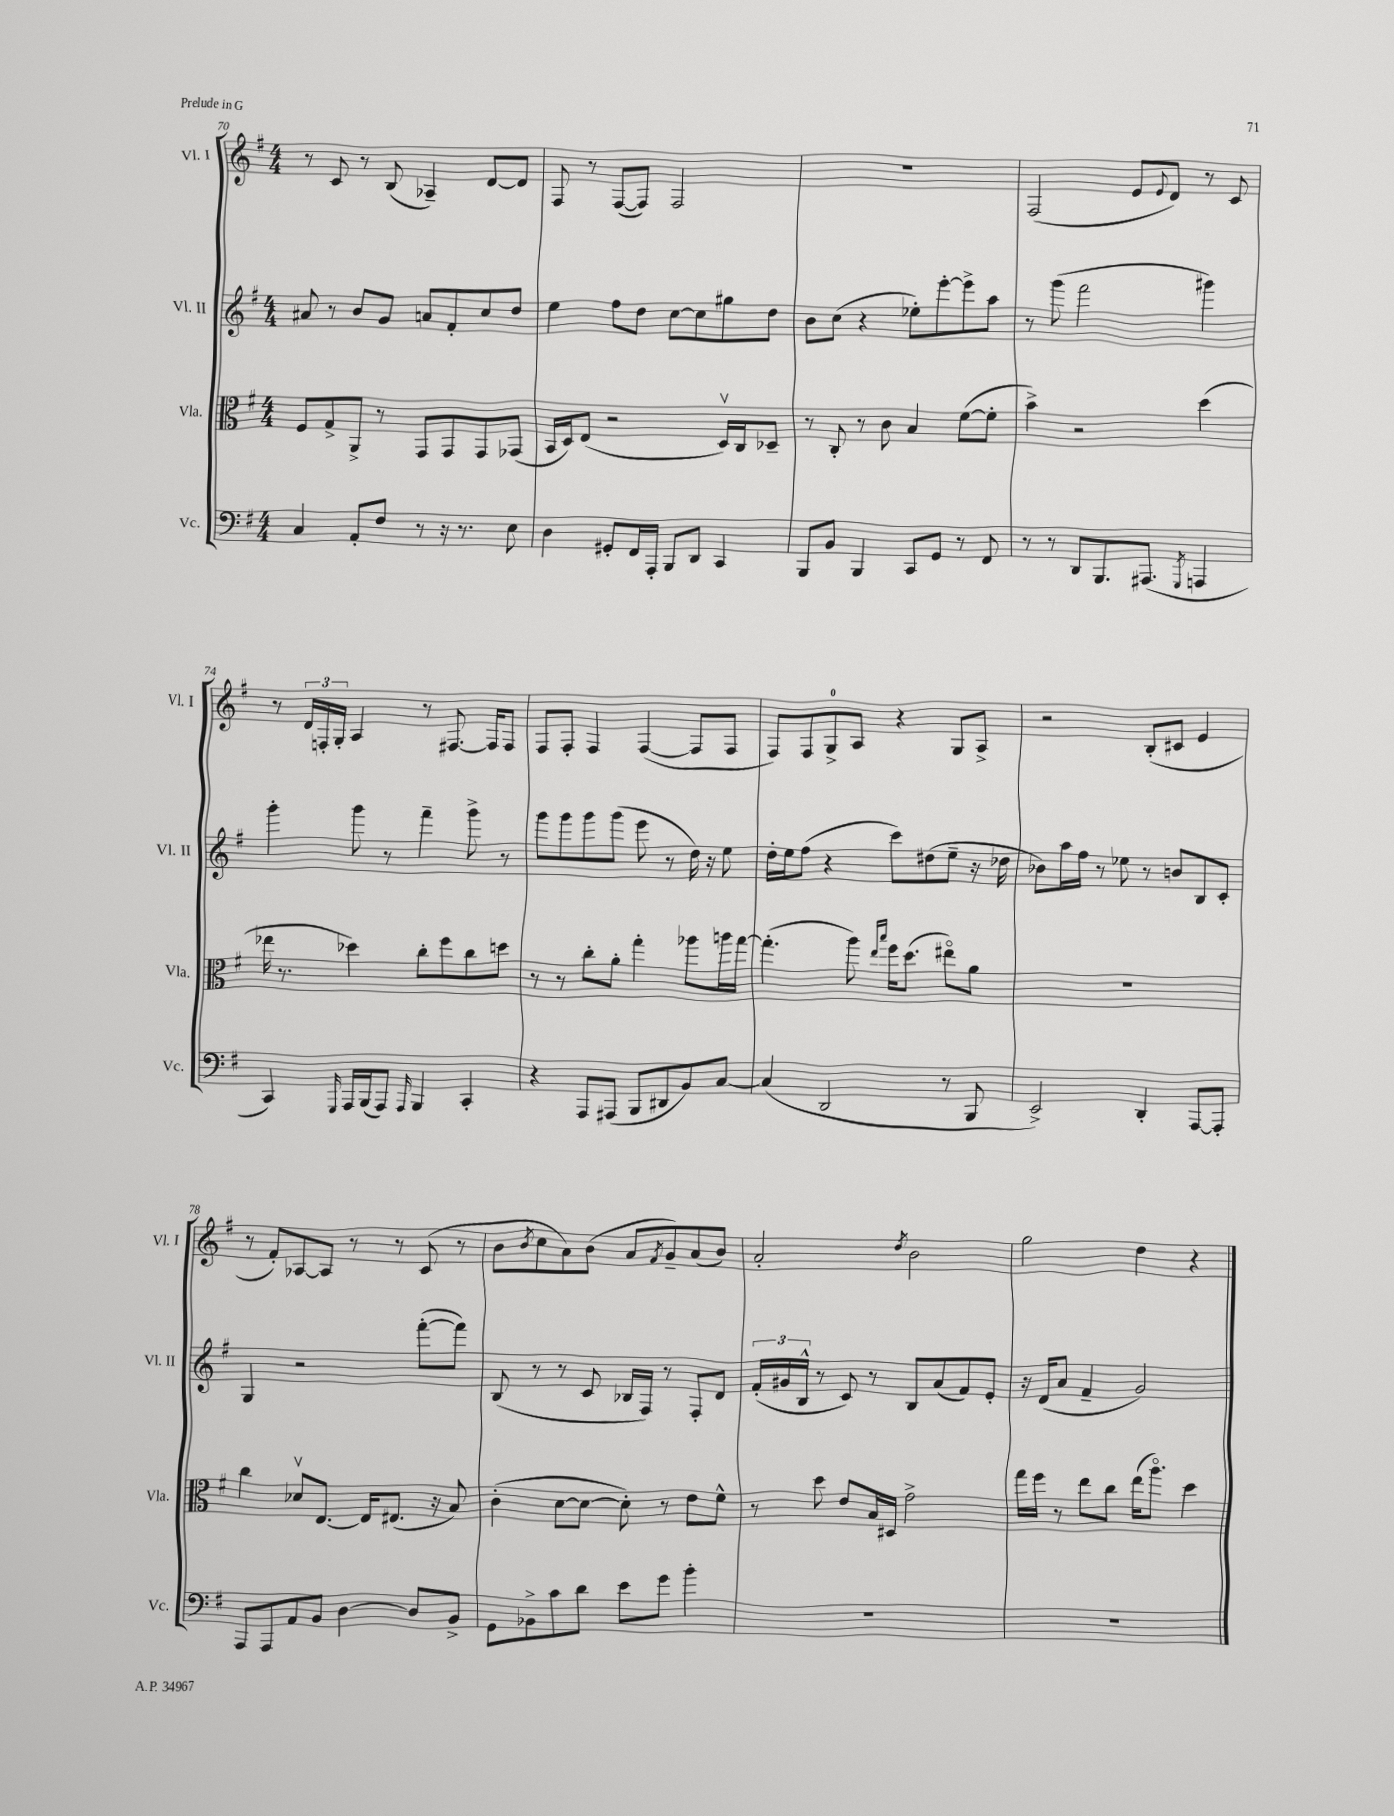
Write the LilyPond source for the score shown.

<<
\new StaffGroup <<
\new Staff = "s0" \with { instrumentName = "Vl. I" shortInstrumentName = "Vl. I" } {
    \clef treble \key g \major \numericTimeSignature \time 4/4
    r8 c'8 r8 b8( aes4--) d'8~ d'8 |
    fis8 r8 fis8~( fis8) fis2 |
    R1 |
    fis2( e'8 \appoggiatura { e'8 } d'8) r8 c'8 |
    r8 \tuplet 3/2 { d'16 f16-. g16-. } a4 r8 fis8.~ fis16 fis8 |
    fis8 fis8-. fis4 fis4~( fis8 fis8 |
    fis8) fis8 g8-0-> a8 r4 g8 a8-> |
    r2 b8-.( cis'8 e'4 |
    r8 fis'8-.) aes8~ aes8 r8 r8 c'8( r8 |
    b'8 \acciaccatura { b'8 } c''8 a'8) b'8( a'8 \acciaccatura { fis'8 } g'8--) a'8( b'8) |
    a'2-. \acciaccatura { d''8 } b'2 |
    g''2 d''4 r4 \bar "|." |
}
\new Staff = "s1" \with { instrumentName = "Vl. II" shortInstrumentName = "Vl. II" } {
    \clef treble \key g \major \numericTimeSignature \time 4/4
    ais'8 r8 b'8 g'8 a'8 fis'8-. c''8 d''8 |
    e''4 fis''8 d''8 c''8~ c''8 gis''8 d''8 |
    b'8 c''8( r4 ees''8-.) e'''8~-. e'''8-> a''8 |
    r8 g'''8( fis'''2 gis'''4) |
    g'''4-. g'''8 r8 fis'''4-- g'''8-> r8 |
    g'''8 g'''8 g'''8 g'''8( e'''8 r8 d''16) r16 e''8 |
    d''16-. e''16 fis''8( r4 c'''8) dis''8( e''8-- r16 des''16 |
    bes'8) a''16 fis''16 r8 ees''8 r8 b'8 b8 c'8-. |
    g4 r2 fis'''8~-.( fis'''8) |
    b8( r8 r8 c'8 bes16 fis16) r8 fis8-. d'8 |
    \tuplet 3/2 { fis'16-.( gis'16 b16-^ } r8 c'8) r8 b8 a'8( fis'8) e'8-. |
    r16 d'16( a'8 fis'4-- g'2) \bar "|." |
}
\new Staff = "s2" \with { instrumentName = "Vla." shortInstrumentName = "Vla." } {
    \clef alto \key g \major \numericTimeSignature \time 4/4
    fis8 g8-> a,8-> r8 g,8 g,8 g,8 ges,8( |
    b,16 d16) e8( r2 d16\upbow) c16 des8-- |
    r8 c8-. r8 c'8 b4 fis'8~( fis'8-. |
    b'4->) r2 d''4( |
    ees''16 r8. des''4) c''8-. fis''8 c''8 d''8 |
    r8 r8 c''8-. a'8-. g''4-. aes''8 a''16 g''16~ |
    g''4.-.( a''8) \grace { e''16 b''16 } fis''16 d''8.( eis''8\flageolet) a'8 |
    R1 |
    c''4 des'8\upbow e8.~ e16 eis8.( r16 b8) |
    c'4-.( d'8~ d'8~ d'8-.) r8 e'8 fis'8-^ |
    r8 d''8 e'8 b16 dis16 g'2-> |
    g''16 fis''16 r8 e''8 c''8 e''16( a''8.\flageolet) d''4 \bar "|." |
}
\new Staff = "s3" \with { instrumentName = "Vc." shortInstrumentName = "Vc." } {
    \clef bass \key g \major \numericTimeSignature \time 4/4
    c4 a,8-. fis8 r8 r16 r8. e8 |
    d4 gis,8-. fis,16 a,,16-. b,,8 d,8 c,4 |
    b,,8 b,8 b,,4 c,8 g,8 r8 fis,8 |
    r8 r8 d,8 b,,8. ais,,8.( \acciaccatura { g,,8 } a,,4 |
    c,4) \grace { g,,16 } a,,16 b,,16( a,,8) \grace { a,,16 } b,,4 c,4-. |
    r4 a,,8 ais,,8( b,,8 dis,8 b,8) c8~ |
    c4( d,2 r8 b,,8 |
    e,2->) d,4-. a,,8~ a,,8-. |
    a,,8 a,,8 a,8 b,8 d4~ d8 b,8-> |
    g,8 bes,8-> c'8 d'8 e'8 g'8 b'4-. |
    R1 |
    R1 \bar "|." |
}
>>
>>
\layout { \context { \Score currentBarNumber = #70 } }
